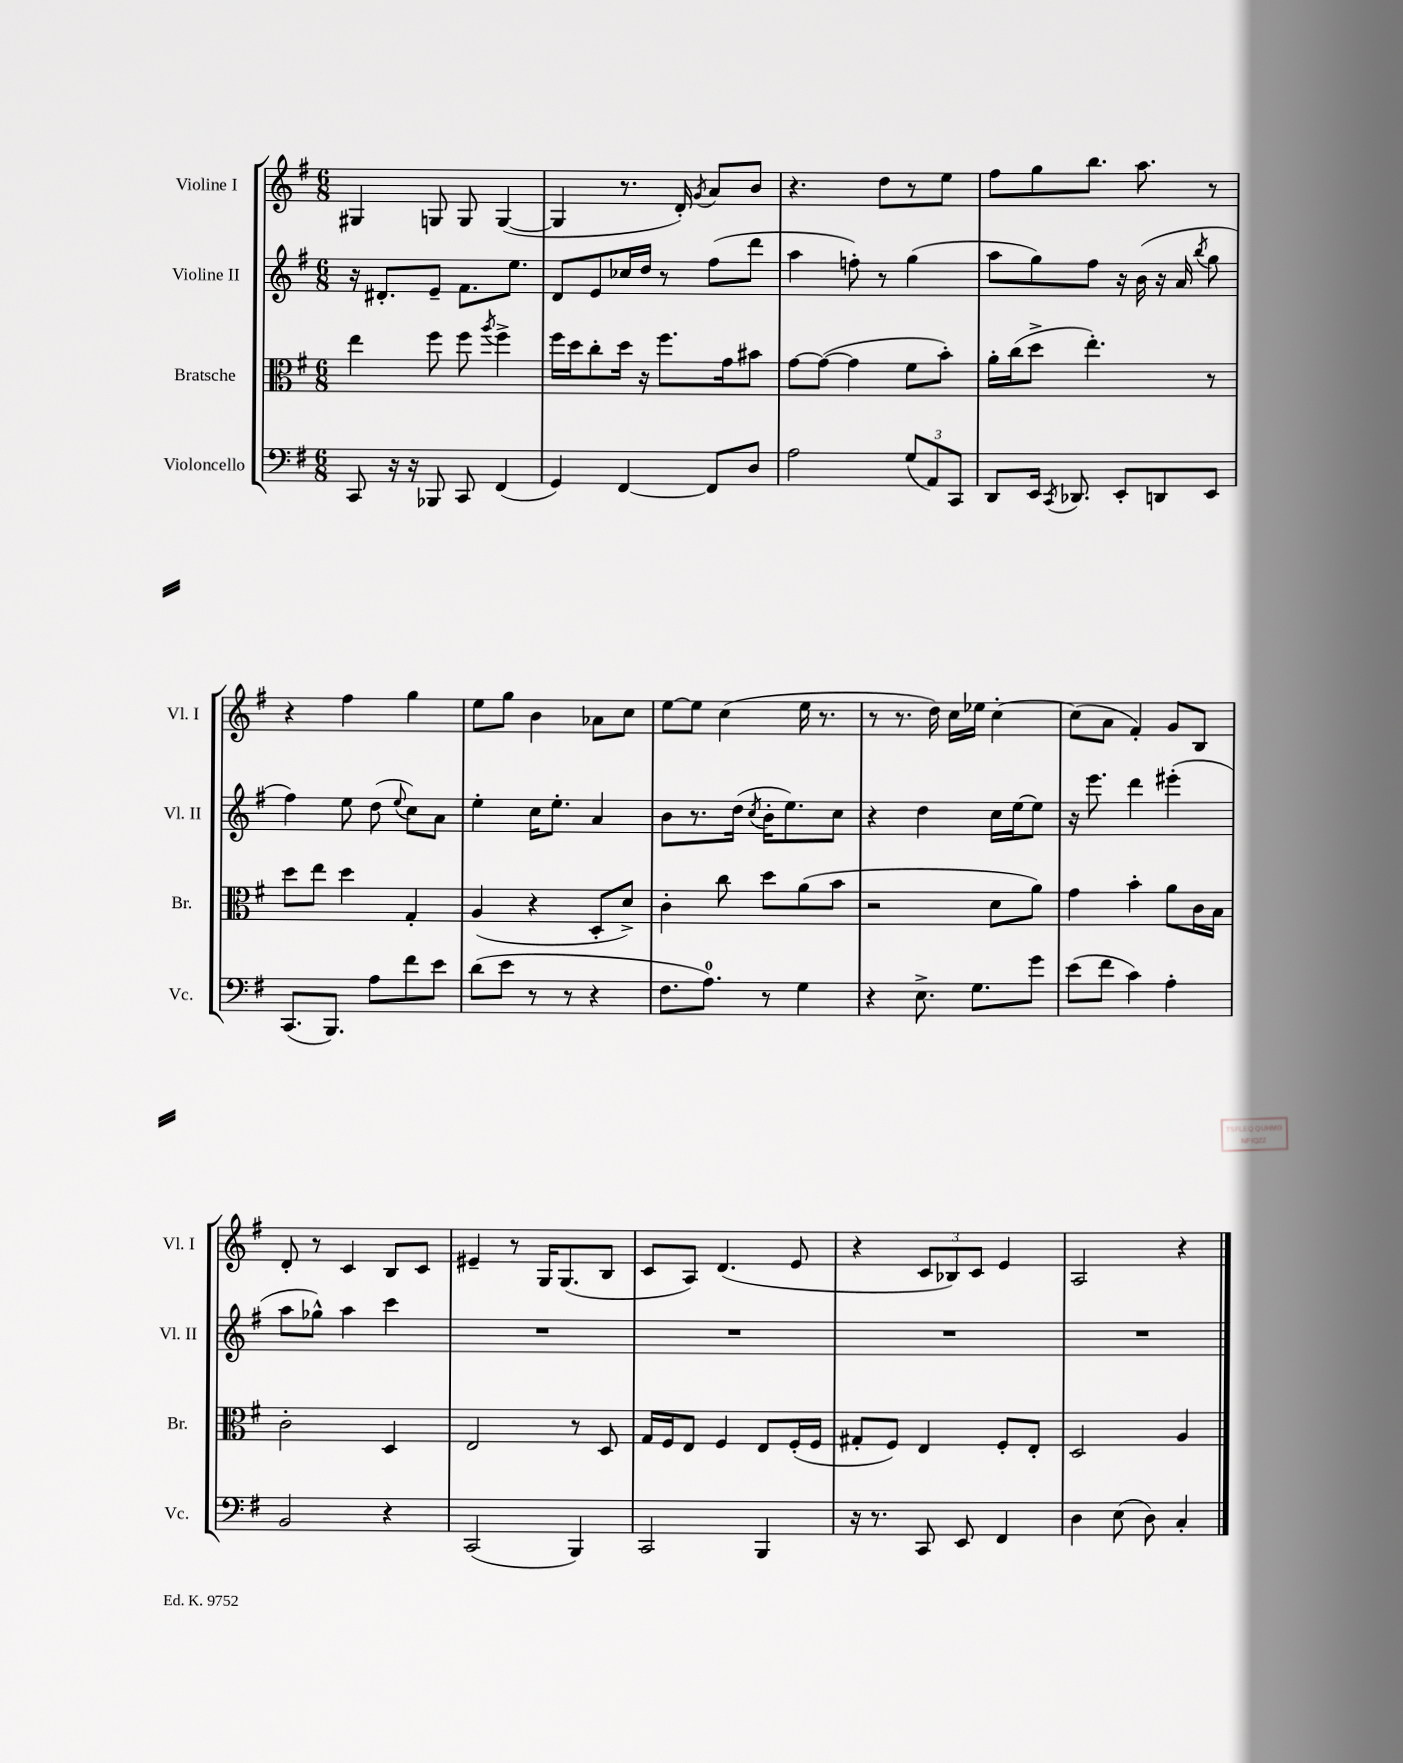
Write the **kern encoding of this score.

**kern	**kern	**kern	**kern
*staff4	*staff3	*staff2	*staff1
*clefF4	*clefC3	*clefG2	*clefG2
*k[f#]	*k[f#]	*k[f#]	*k[f#]
*M6/8	*M6/8	*M6/8	*M6/8
8CC	4ee	16r	4G#
.	.	8.d#'	.
16r	.	.	.
16r	.	.	.
8BBB-	8ff#	8e~	8G
8CC	8ff#	8.f#	8G
.	8qaa	.	.
(4FF#	4ff#^	.	([4G
.	.	8.ee	.
=	=	=	=
4GG)	16ff#	8d	4G]
.	16dd	.	.
.	8cc'	8e	.
[4FF#	16dd	16cc-	8.r
.	16r	16dd	.
.	8.ff#	8r	.
.	.	.	16d')
.	.	.	8qg
8FF#]	.	(8ff#	8a
.	16g	.	.
8D	8b#	8ddd	8b
=	=	=	=
2A	[8g	4aa	4.r
.	(8g_	.	.
.	4g]	8ff')	.
.	.	8r	8dd
(12G	8f#	(4gg	8r
12AA)	.	.	.
.	8b')	.	8ee
12CC	.	.	.
=	=	=	=
8DD	16a'	8aa	8ff#
.	(16cc	.	.
16EE	8dd^	8gg)	8gg
8qCC	.	.	.
8.DD-	.	.	.
.	4.ee')	8ff#	8.bb
8EE'	.	16r	.
.	.	(16b	8.aa
8DD	.	16r	.
.	.	16a	.
.	.	8qbb	.
8EE	8r	8gg	8r
=	=	=	=
(8.CC	8dd	4ff#)	4r
.	8ee	.	.
8.BBB)	.	.	.
.	4dd	8ee	4ff#
8A	.	(8dd	.
.	.	8qqee	.
8f#	4G'	8cc)	4gg
8e	.	8a	.
=	=	=	=
(8d	(4A	4ee'	8ee
8e	.	.	8gg
8r	4r	16cc	4b
.	.	8.ee'	.
8r	.	.	.
4r	8D'	4a	8a-
.	8d^)	.	8cc
=	=	=	=
8.F#	4c'	8b	[8ee
.	.	8.r	8ee]
8.A)	.	.	.
.	8cc	.	(4cc
.	.	(16dd	.
.	.	8qcc	.
8r	8dd	16b'	.
.	.	8.ee)	.
4G	(8a	.	16ee
.	.	.	8.r
.	8b	8cc	.
=	=	=	=
4r	2r	4r	8r
.	.	.	8.r
8.E^	.	4dd	.
.	.	.	16dd)
.	.	.	16cc
8.G	.	.	16ee-
.	8d	16cc	[4cc'
.	.	[16ee	.
8g	8a)	8ee]	.
=	=	=	=
(8e	4g	16r	(8cc]
.	.	8.eee	.
8f#	.	.	8a
4c)	4b'	4ddd	4f#')
4A'	8a	(4eee#'	8g
.	16c	.	8B
.	16B	.	.
=	=	=	=
2BB	2c'	8aa	8d'
.	.	8gg-^^)	8r
.	.	4aa	4c
4r	4D	4ccc	8B
.	.	.	8c
=	=	=	=
(2CC	2E	2.r	4e#~
.	.	.	8r
.	.	.	16G
.	.	.	(8.G
4BBB)	8r	.	.
.	8D	.	8B
=	=	=	=
2CC	16G	2.r	8c
.	16F#	.	.
.	8E	.	8A)
.	4F#	.	(4.d
4BBB	8E	.	.
.	(16F#'	.	8e
.	16F#	.	.
=	=	=	=
16r	8G#'	2.r	4r
8.r	.	.	.
.	8F#)	.	.
8CC	4E	.	12c
.	.	.	12B-)
8EE	.	.	.
.	.	.	12c
4FF#	8F#'	.	4e
.	8E'	.	.
=	=	=	=
4D	2D	2.r	2A
(8E	.	.	.
8D)	.	.	.
4C'	4A	.	4r
==	==	==	==
*-	*-	*-	*-
